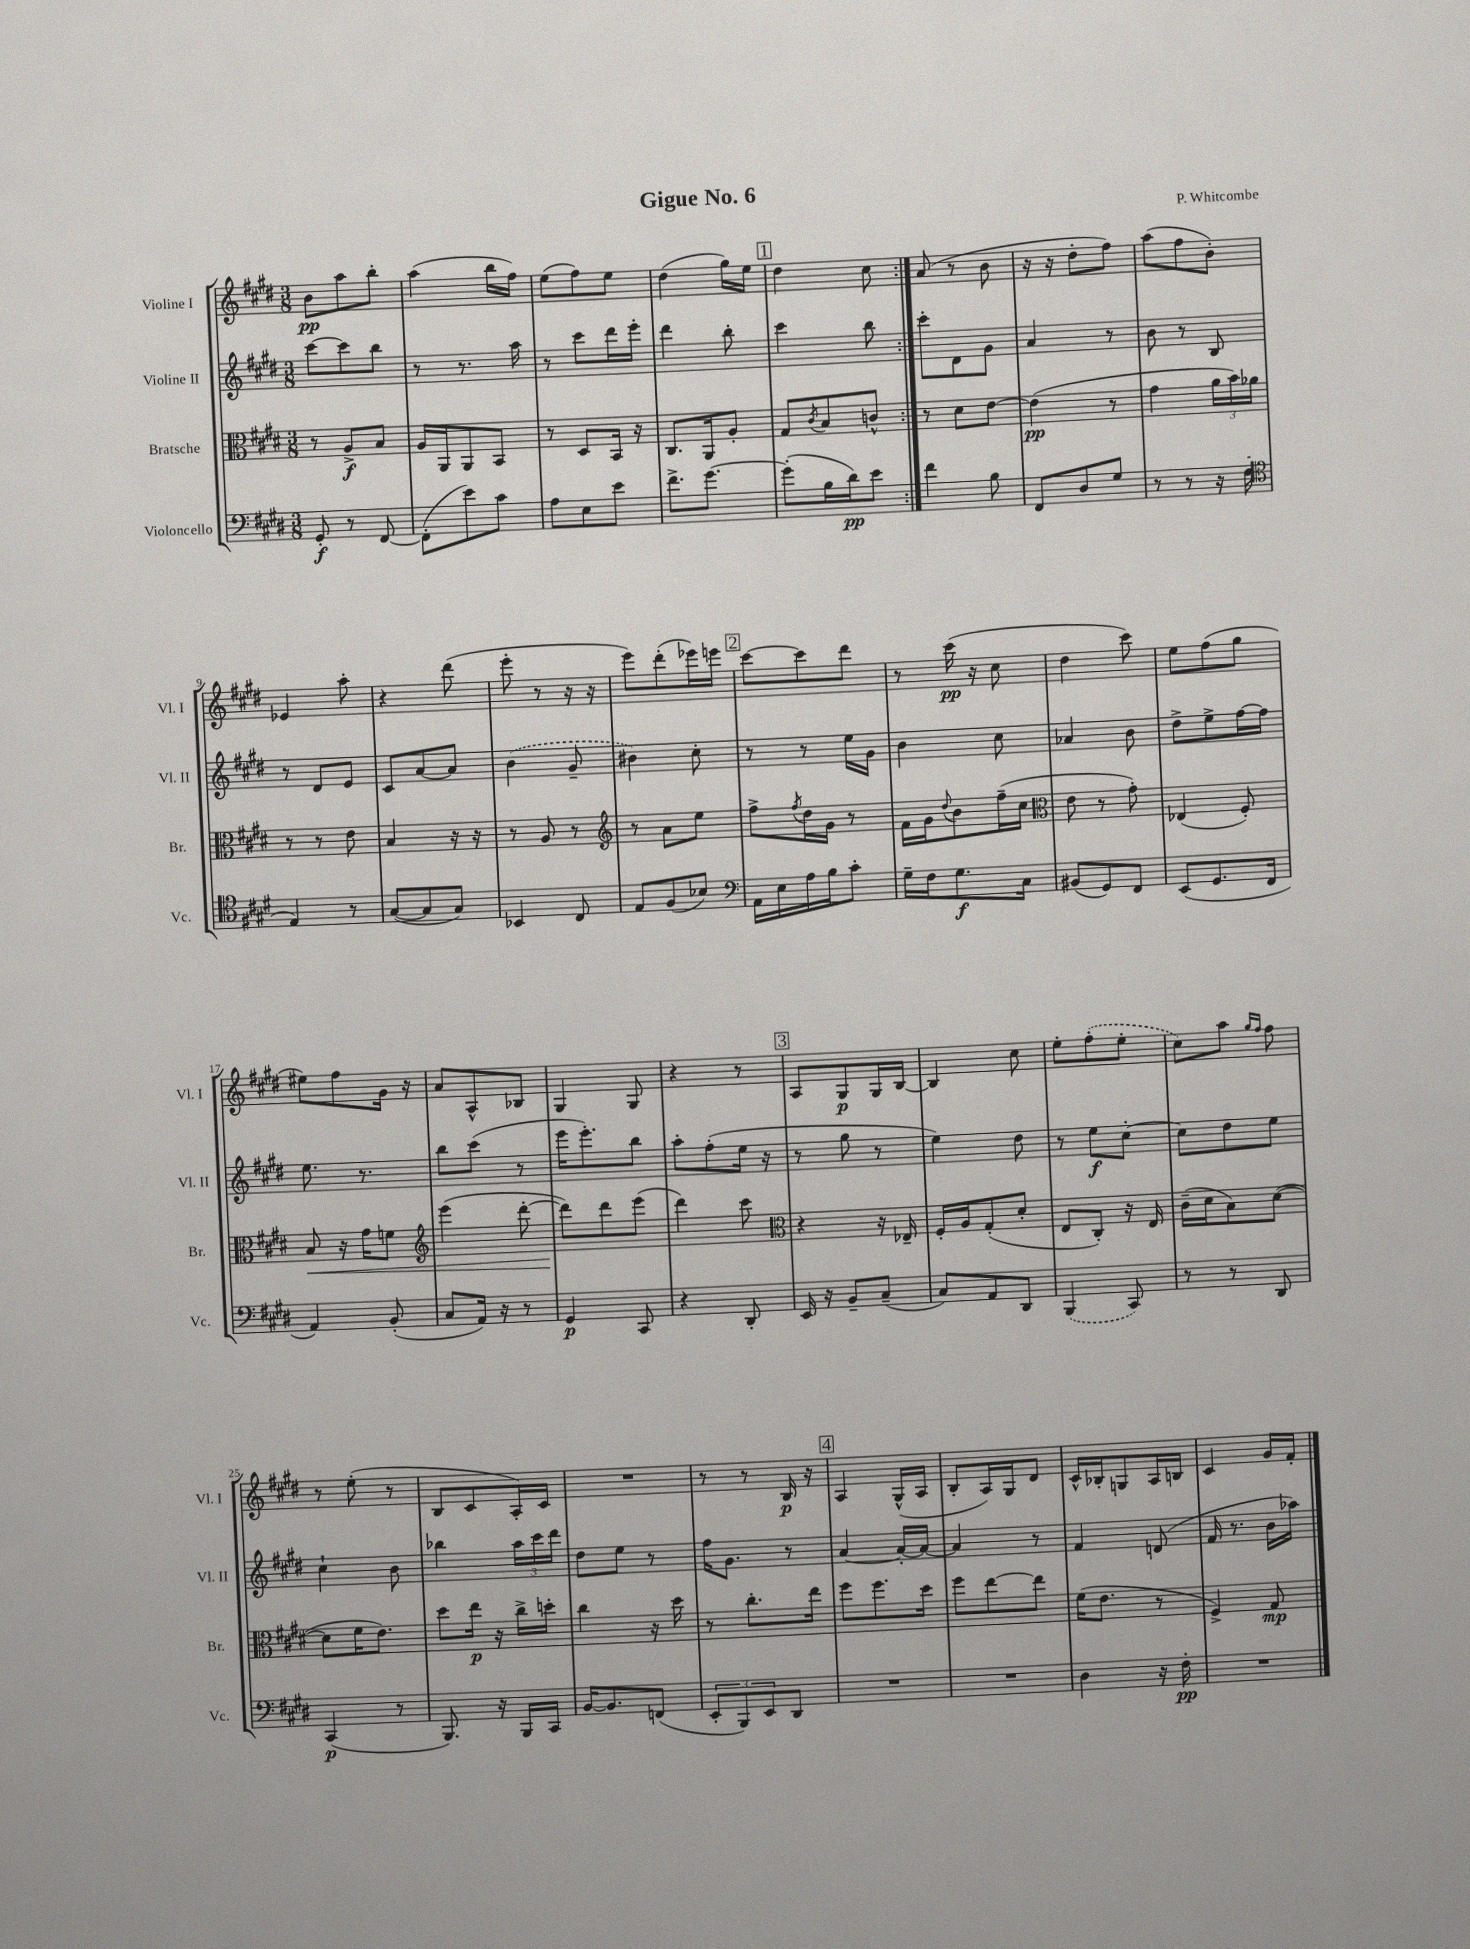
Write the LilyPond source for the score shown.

\header { title = "Gigue No. 6" composer = "P. Whitcombe" }
<<
\new StaffGroup <<
\new Staff = "s0" \with { instrumentName = "Violine I" shortInstrumentName = "Vl. I" } {
    \clef treble \key e \major \numericTimeSignature \time 3/8
    \repeat volta 2 { b'8\pp a''8 b''8-. |
    a''4( b''16 fis''16) |
    e''8( fis''8) e''8 |
    dis''4( gis''16) e''16 |
    \mark \markup { \box "1" } dis''4 cis''8 | }
    a'8( r8 b'8 |
    r16 r16 dis''8-. fis''8) |
    a''8( fis''8 b'8-.) |
    ees'4 a''8-. |
    r4 dis'''8( |
    e'''8-. r8 r16 r16 |
    e'''8) dis'''8-.( ees'''16) e'''16 |
    \mark \markup { \box "2" } cis'''8~ cis'''8 dis'''8 |
    r8 cis'''16\pp( r16 cis''8 |
    dis''4 cis'''8) |
    e''8 fis''8( gis''8 |
    eis''8) fis''8 gis'16 r16 |
    a'8 a8-^ bes8 |
    gis4 gis8 |
    r4 r8 |
    \mark \markup { \box "3" } a8 gis8\p gis16 b16~ |
    b4 cis''8 |
    e''8-. \once \slurDashed fis''8-.( e''8-. |
    cis''8) a''8 \grace { gis''16 fis''16 } fis''8 |
    r8 e''8-.( r8 |
    b8 cis'8 a16-.) cis'16 |
    R4. |
    r8 r8 b16\p r16 |
    \mark \markup { \box "4" } a4 gis16-^( a16 |
    b8-. a16) gis16 dis'8 |
    cis'16-^ bes16-. g8 a16 b16 |
    cis'4 gis'16 fis'16-. \bar "|." |
}
\new Staff = "s1" \with { instrumentName = "Violine II" shortInstrumentName = "Vl. II" } {
    \clef treble \key e \major \numericTimeSignature \time 3/8
    \repeat volta 2 { cis'''8~ cis'''8 b''8 |
    r8 r8. a''16 |
    r8 cis'''8 dis'''16 e'''16-. |
    dis'''4 b''8-. |
    \mark \markup { \box "1" } cis'''4 b''8 | }
    cis'''8-. dis'8 gis'8 |
    a'4 r8 |
    b'8 r8 b8 |
    r8 dis'8 e'8 |
    cis'8 a'8~ a'8 |
    \once \slurDashed b'4( gis'8-- |
    bis'4) cis''8-. |
    \mark \markup { \box "2" } r8 r8 e''16 gis'16 |
    b'4 cis''8 |
    aes'4 b'8 |
    dis''8-> e''8-> fis''16~ fis''16 |
    e''8. r8. |
    b''8 cis'''8( r8 |
    e'''16 e'''8.-.) b''8 |
    a''8-. fis''8-.( e''16 r16 |
    \mark \markup { \box "3" } r8 gis''8 r8 |
    e''4) dis''8 |
    r8 e''8\f cis''8~-. |
    cis''8 dis''8 e''8 |
    cis''4-! b'8 |
    bes''4 \tuplet 3/2 { a''16 cis'''16 dis'''16 } |
    dis''8 e''8 r8 |
    fis''16 gis'8. r8 |
    \mark \markup { \box "4" } a'4~ a'16~-. a'16~ |
    a'4 r8 |
    fis'4 d'8( |
    fis'16 r8. b'16 aes''16) \bar "|." |
}
\new Staff = "s2" \with { instrumentName = "Bratsche" shortInstrumentName = "Br." } {
    \clef alto \key e \major \numericTimeSignature \time 3/8
    \repeat volta 2 { r8 a8->\f b8 |
    a16 a,16 a,8 b,8 |
    r8 dis8 b,16 r16 |
    cis8. a,16 a8-. |
    \mark \markup { \box "1" } gis8 \acciaccatura { cis'8 } b8 c'8-^ | }
    r8 dis'8 e'8~ |
    e'4\pp( r8 |
    gis'4 \tuplet 3/2 { a'16 b'16) aes'16 } |
    r8 r8 e'8 |
    b4 r16 r16 |
    r8 a8 r8 |
    \clef treble r8 a'8 e''8 |
    \mark \markup { \box "2" } fis''8-> \acciaccatura { fis''8 } dis''16 gis'16 r8 |
    fis'16 gis'16 \appoggiatura { dis''8 } b'8 fis''16--( cis''16 |
    \clef alto e'8 r8 gis'8-.) |
    ees4( fis8-.) |
    b8\< r16 gis'16 f'8 |
    \clef treble e'''4( dis'''8~-. |
    dis'''8\!) dis'''8 e'''8( |
    dis'''4) cis'''8 |
    \mark \markup { \box "3" } \clef alto r4 r16 ees16-- |
    fis16-. a16 gis8-.( dis'8-. |
    e8 cis8-.) r16 e16 |
    cis'16--( dis'16 b8) dis'8~( |
    dis'8 fis'16 e'8.) |
    dis''8 e''16\p r16 cis''16-> d''16-. |
    cis''4 r16 dis''16 |
    r8 cis''8.-. e''16 |
    \mark \markup { \box "4" } fis''8 fis''8. dis''16 |
    fis''8 e''8~ e''8 |
    fis'16( e'8. r8 |
    fis4->) gis8\mp \bar "|." |
}
\new Staff = "s3" \with { instrumentName = "Violoncello" shortInstrumentName = "Vc." } {
    \clef bass \key e \major \numericTimeSignature \time 3/8
    \repeat volta 2 { gis,8-.\f r8 fis,8~ |
    fis,8-.( e'8) cis'8 |
    a8 e8 e'8 |
    fis'8.-> gis'8.~ |
    \mark \markup { \box "1" } gis'8-.( b16 dis'16\pp) e'8 | }
    fis'4 b8 |
    fis,8 dis8 gis8 |
    r8 r8 r16 fis16( |
    \clef tenor e4) r8 |
    gis8~( gis8 gis8) |
    bes,4 cis8 |
    e8 fis8( bes8) |
    \mark \markup { \box "2" } \clef bass a,16 e16 a16 b16 cis'8-. |
    gis16-- fis16 gis8.\f cis16 |
    bis,8( gis,8) fis,8 |
    e,8( gis,8. fis,16 |
    a,4) b,8-.( |
    cis8 a,16) r16 r8 |
    gis,4\p cis,8 |
    r4 dis,8-. |
    \mark \markup { \box "3" } e,16 r16 b,8-- cis8--( |
    cis8) a,8 dis,8 |
    \once \slurDashed b,,4( cis,8) |
    r8 r8 dis,8 |
    cis,4\p( r8 |
    b,,8.) r16 b,,16 cis,16 |
    b,16~ b,8. f,8( |
    \tuplet 3/2 { e,8-. b,,8) e,8 } dis,8 |
    \mark \markup { \box "4" } R4. |
    R4. |
    dis4 r16 fis16-.\pp |
    R4. \bar "|." |
}
>>
>>
